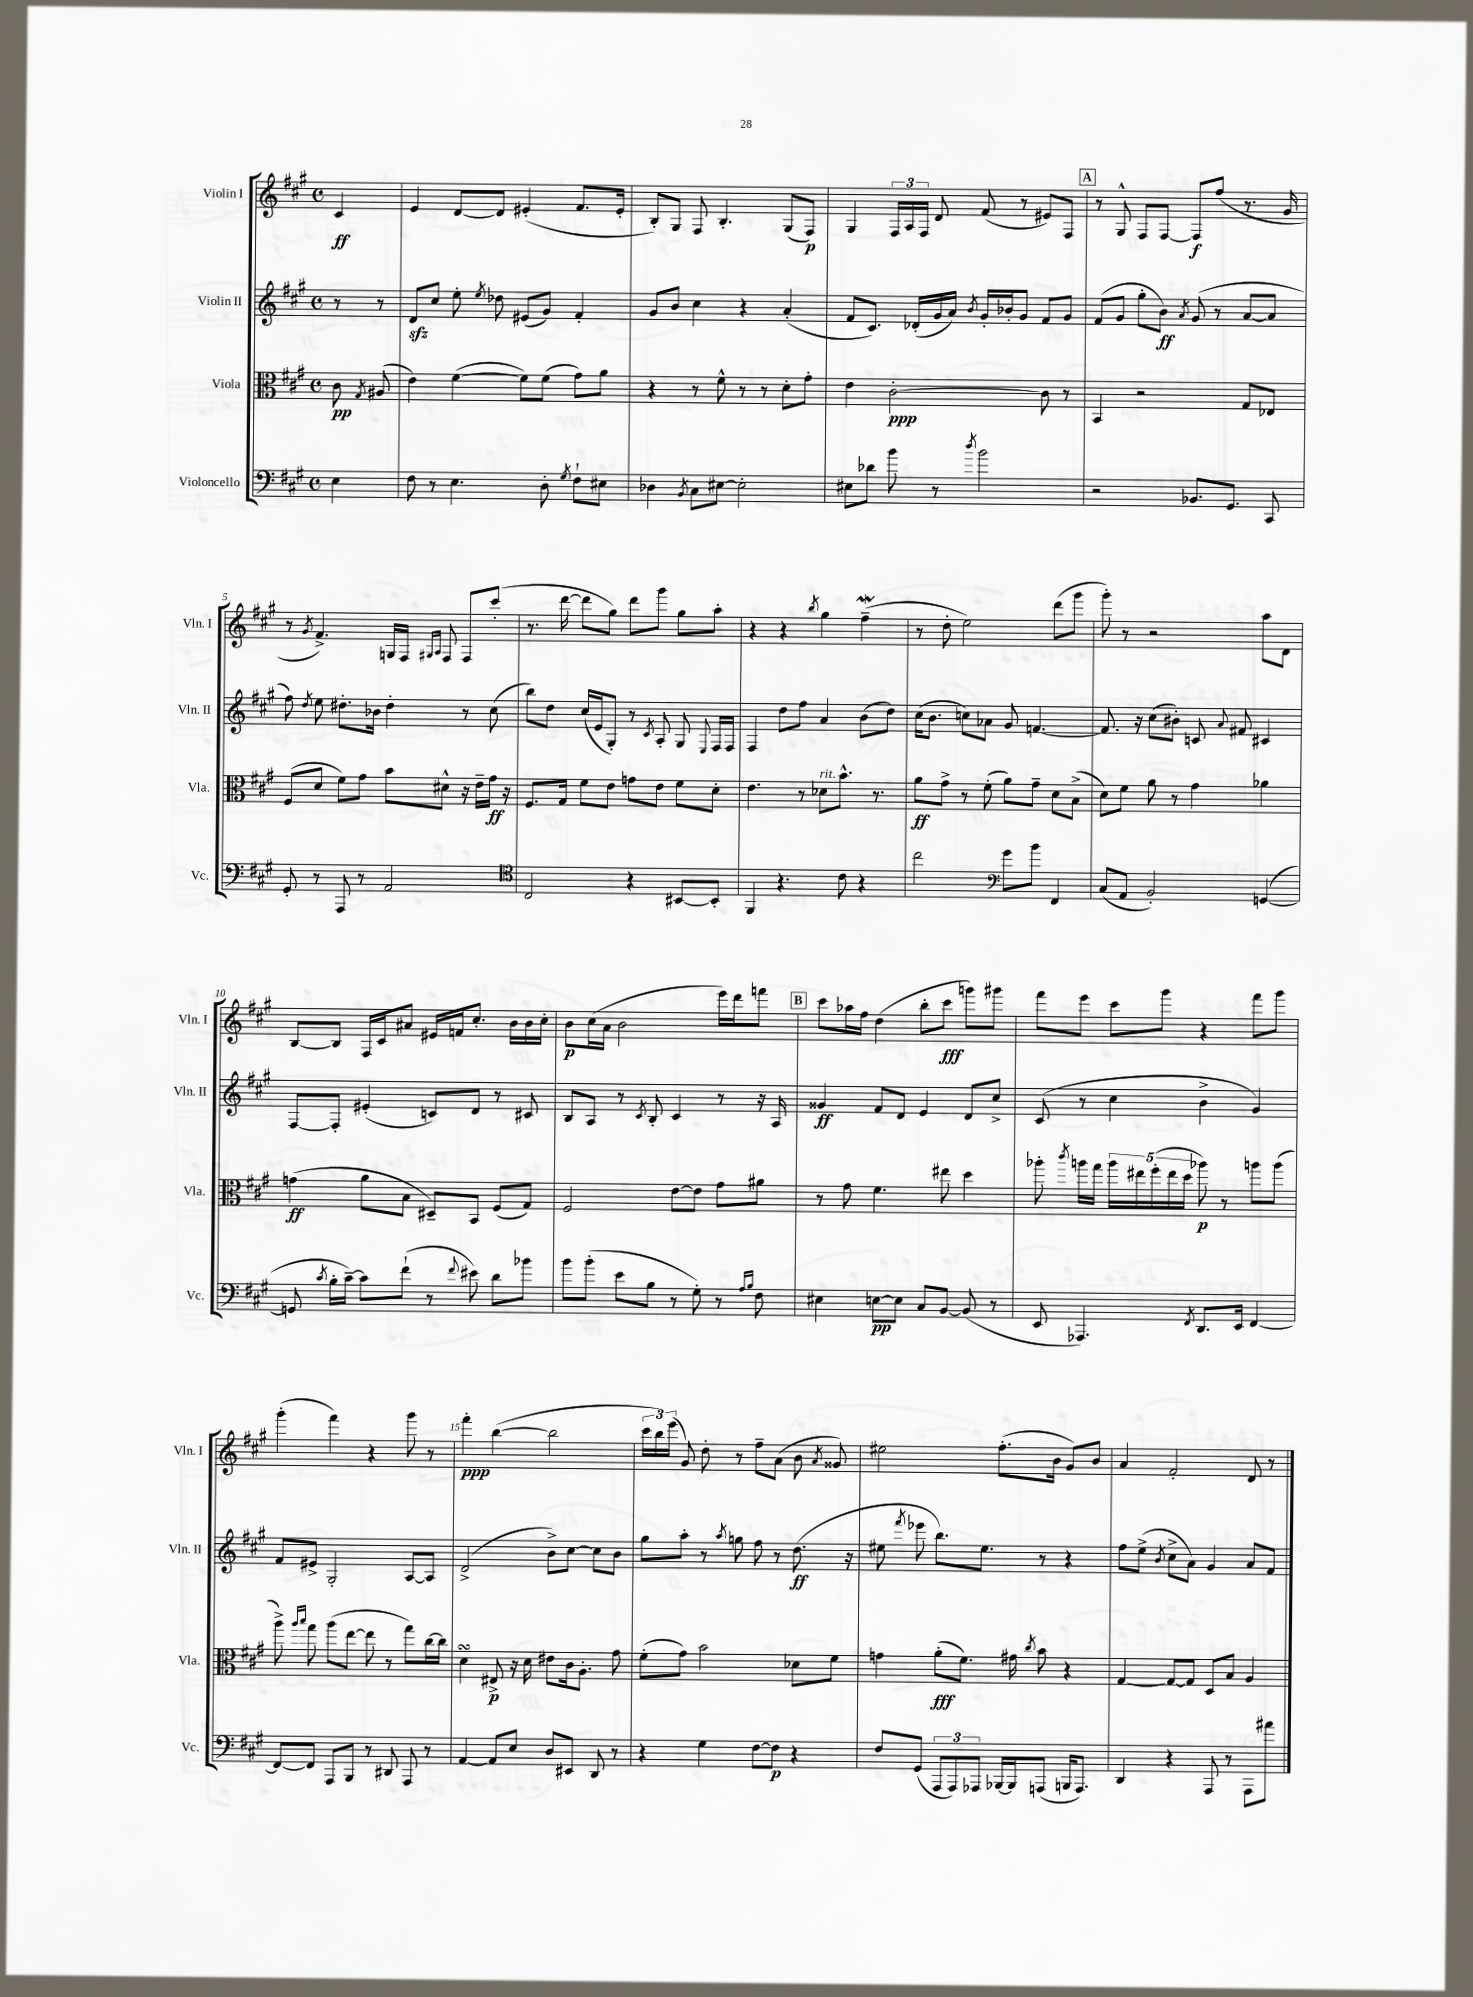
<<
\new StaffGroup <<
\new Staff = "s0" \with { instrumentName = "Violin I" shortInstrumentName = "Vln. I" } {
    \clef treble \key a \major \defaultTimeSignature \time 4/4 \partial 4
    \autoBeamOff cis'4\ff |
    e'4 d'8[~ d'8] eis'4-.( fis'8.[ eis'16]-. |
    b8[-.) gis8] fis8 b4.-. gis8[( fis8]\p) |
    gis4 \tuplet 3/2 { fis16[ a16 fis16] } d'8 fis'8( r8 eis'8[) fis8] |
    \mark \markup { \box "A" } r8 gis8-^ fis8[ fis8]~ fis8[\f fis''8]( r8. gis'16 |
    r8 \acciaccatura { gis'8 } fis'4.->) g16[ fis16] \grace { gis16[ a16] } fis8 fis8[ cis'''8]-.( |
    r8. d'''16~ d'''8[ gis''8]) d'''8[ gis'''8] gis''8[ a''8]-. |
    r4 r4 \acciaccatura { b''8 } gis''4 fis''4--\mordent( |
    r8 d''8-. e''2) d'''8[( gis'''8] |
    gis'''8-.) r8 r2 a''8[ d'8] |
    b8[~ b8] fis16[ cis'16 ais'8] eis'16[ f'16 cis''8.]-. b'16[ b'16 cis''16]-. |
    b'8[\p cis''16( a'16] b'2 e'''16[) d'''16 f'''8] |
    \mark \markup { \box "B" } cis'''8[ aes''16 fis''16] d''4( b''8[-. cis'''8]\fff g'''8[) gis'''8] |
    fis'''8[ e'''8] cis'''8[ gis'''8] r4 fis'''8[ gis'''8] |
    gis'''4-.( fis'''4) r4 gis'''8 r8 |
    fis'''4-.\ppp b''4~( b''2 |
    \tuplet 3/2 { cis'''16[ b''16) e'''16]( } gis'8) d''8-. r8 fis''8[-- a'8]( b'8 \acciaccatura { a'8 } gisis'8) |
    eis''2 fis''8.[-.( b'16] gis'8[) b'8] |
    a'4 fis'2-. d'8 r8 \bar "|." |
}
\new Staff = "s1" \with { instrumentName = "Violin II" shortInstrumentName = "Vln. II" } {
    \clef treble \key a \major \defaultTimeSignature \time 4/4 \partial 4
    \autoBeamOff r8 r8 |
    d'8[\sfz cis''8] e''8-. \acciaccatura { e''8 } des''8 eis'8[( gis'8]) fis'4-. |
    gis'8[ b'8] cis''4 r4 a'4-.( |
    fis'8[ cis'8.]) des'16[-.( gis'16 a'16]) \acciaccatura { b'8 } gis'16[-. bes'16-. gis'8] fis'8[ gis'8] |
    \mark \markup { \box "A" } fis'8[( gis'8] gis''8[-. b'8]\ff) \acciaccatura { a'8 } gis'8( r8 a'8[~ a'8] |
    fis''8) \acciaccatura { d''8 } e''8 dis''8.[-. bes'16] dis''4-. r8 cis''8( |
    b''8[) d''8] cis''16[( e'16 gis8]-.) r8 \acciaccatura { cis'8 } a8-. gis8 \appoggiatura { e8 } fis16[ fis16] |
    fis4 d''8[ fis''8] a'4 b'8[( d''8]) |
    cis''16[( b'8.] c''8[) aes'8] gis'8 f'4.~ |
    f'8. r16 cis''8[( bis'8]-.) c'8 \appoggiatura { a'8 } fis'8 cis'4 |
    fis8[~ fis8]-. eis'4-.( c'8[) d'8] r8 cis'8 |
    b8[ a8] r8 \acciaccatura { cis'8 } b8-. cis'4 r8 r16 a16 |
    \mark \markup { \box "B" } gisis'4\ff fis'8[ d'8] e'4 d'8[ cis''8]-> |
    cis'8( r8 cis''4 b'4-> gis'4) |
    fis'8[ eis'8]-> gis2-. a8[~ a8] |
    d'2->( b'8[->) cis''8]~ cis''8[ b'8] |
    gis''8[ a''8]-. r8 \acciaccatura { a''8 } g''8 fis''8 r8 d''8.\ff( r16 |
    eis''8 \acciaccatura { fis'''8 } ees'''8 b''8.[) eis''8.] r8 r4 |
    fis''8[ e''8]->( \acciaccatura { b'8 } cis''8[-> a'8]) gis'4 a'8[ fis'8] \bar "|." |
}
\new Staff = "s2" \with { instrumentName = "Viola" shortInstrumentName = "Vla." } {
    \clef alto \key a \major \defaultTimeSignature \time 4/4 \partial 4
    \autoBeamOff cis'8\pp \acciaccatura { gis8 } ais8( |
    e'4) fis'4~( fis'8[) fis'8]( gis'8[) a'8] |
    r4 r8 fis'8-^ r8 r8 d'8[-. gis'8]-. |
    e'4 cis'2~-.\ppp cis'8 r8 |
    \mark \markup { \box "A" } b,4 r2 gis8[ ees8] |
    fis8[( d'8] fis'8[) gis'8] b'8[ dis'8]-^ r16 e'16[-- gis'16]\ff r16 |
    fis8.[ gis16] fis'8[ e'8] g'8[ e'8] fis'8[ d'8]-. |
    e'4. r8 des'8[^\markup { \italic "rit." } b'8.]-^ r8. |
    a'8[\ff gis'8]-> r8 fis'8-.( a'8[) gis'8]-- d'8[ b8]->( |
    d'8[) fis'8] a'8 r8 gis'4 aes'4 |
    g'4\ff( a'8[ b8] dis8[--) b,8] fis8[( gis8]) |
    fis2 e'8[~ e'8] gis'8[ ais'8] |
    \mark \markup { \box "B" } r8 gis'8 fis'4. eis''8 d''4 |
    aes''8-. \acciaccatura { cis'''8 } a''16[ gis''16] \tuplet 5/4 { a''16[ eis''16 fis''16-.( eis''16 d''16] } aes''8\p) r8 a''8[ a''8]( |
    a''8->) \grace { a''16[ b''16] } gis''8 a''8[( e''8]~ e''8 r8 gis''8[) cis''16~ cis''16] |
    d'4\turn eis8->\p r16 d'16 eis'8[ cis'16 a8.]-. gis'8 |
    fis'8[-.( gis'8]) b'2 des'8[ fis'8] |
    g'4 a'8[-.\fff( fis'8.]) gis'16 \acciaccatura { cis''8 } b'8 r4 |
    gis4~ gis8[~ gis8] d8[ b8] a4 \bar "|." |
}
\new Staff = "s3" \with { instrumentName = "Violoncello" shortInstrumentName = "Vc." } {
    \clef bass \key a \major \defaultTimeSignature \time 4/4 \partial 4
    \autoBeamOff e4 |
    fis8 r8 e4. d8-. \acciaccatura { gis8 } fis8[-! eis8] |
    des4 \acciaccatura { b,8 } cis8[ eis8]~ eis2-. |
    eis8[ des'8] b'8 r8 \acciaccatura { d''8 } b'2 |
    \mark \markup { \box "A" } r2 bes,8.[ gis,8.] cis,8 |
    gis,8-. r8 a,,8 r8 a,2 |
    \clef tenor cis2 r4 bis,8[~ bis,8]-. |
    fis,4 r4. cis'8 r4 |
    cis''2 \clef bass gis'8[ b'8] fis,4 |
    cis8[( a,8] b,2-.) g,4~( |
    g,8 \acciaccatura { cis'8 } b16[-. cis'16]~--) cis'8[ fis'8]-!( r8 \appoggiatura { fis'8 } eis'8) d'8[ bes'8] |
    b'8[ b'8]-.( e'8[ b8] r8 gis8-.) r8 \grace { a16[ b16] } fis8 |
    \mark \markup { \box "B" } eis4 e8[~\pp e8] cis8[ b,8]~ b,8( r8 |
    e,8 aes,,4.) \acciaccatura { fis,8 } d,8.[ e,16] fis,4~ |
    fis,8[~ fis,8] a,,8[ b,,8] r8 dis,8 a,,8 r8 |
    a,4~ a,8[ e8] d8[ eis,8] d,8 r8 |
    r4 gis4 fis8[~ fis8]\p r4 |
    fis8[ gis,8]( \tuplet 3/2 { a,,8[ a,,8) aes,,8] } bes,,16[~ bes,,16 a,,8]( b,,16[ a,,8.]) |
    d,4 r4 a,,8 r8 a,,8[ ais'8] \bar "|." |
}
>>
>>
\layout { \context { \Score \override BarNumber.break-visibility = ##(#f #t #t) barNumberVisibility = #(every-nth-bar-number-visible 5) } }
